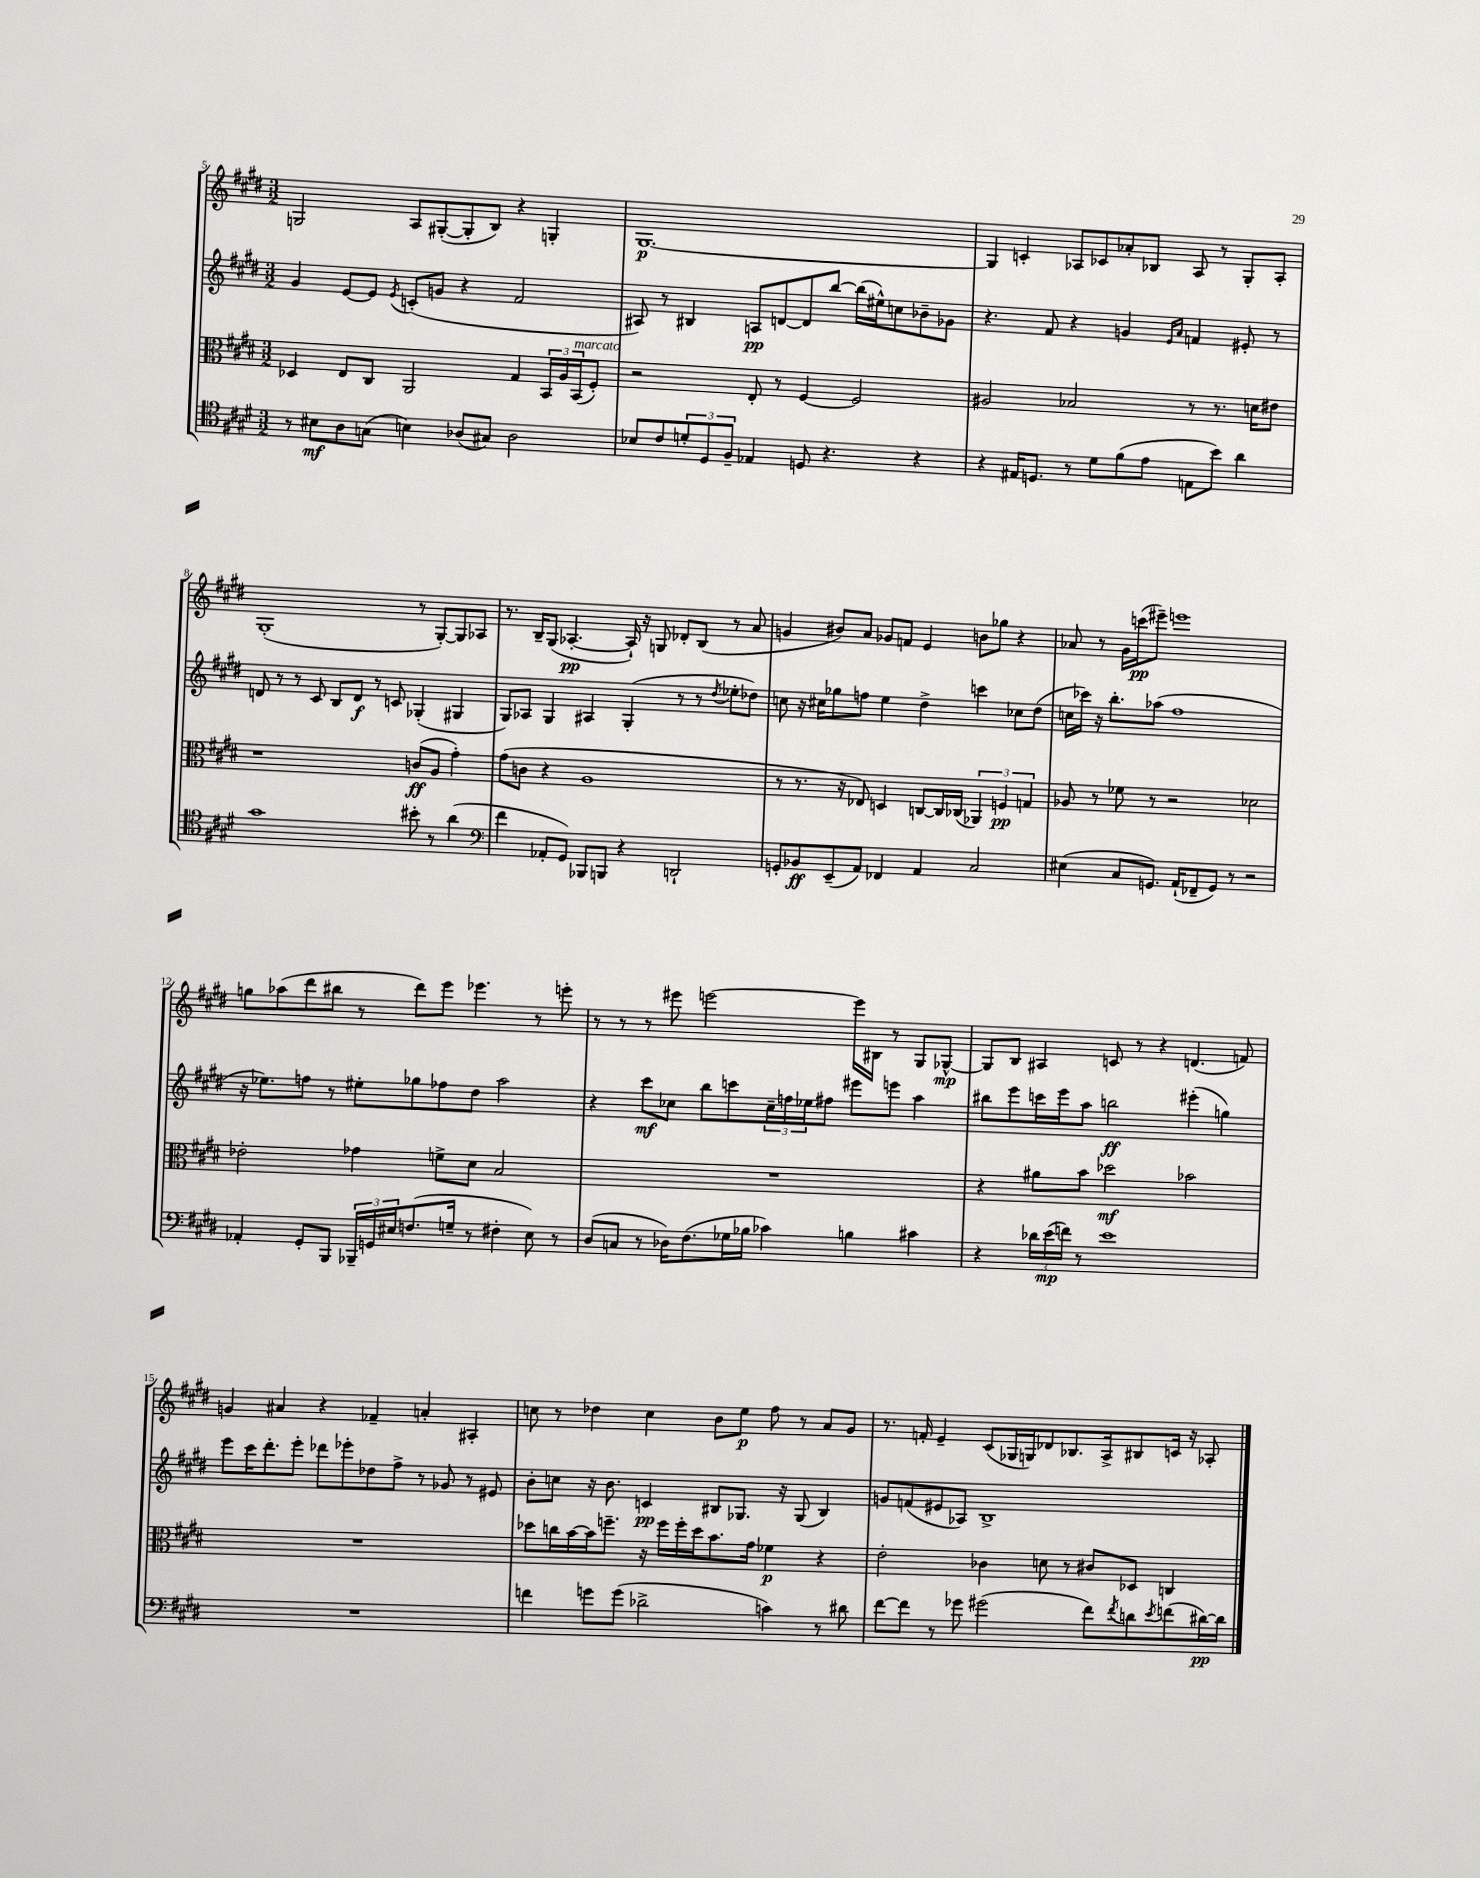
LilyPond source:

<<
\new StaffGroup <<
\new Staff = "s0" {
    \clef treble \key e \major \numericTimeSignature \time 3/2
    g2 a8 gis8~-.( gis8-. b8) r4 g4-. |
    gis1.~\p |
    gis4 c'4-. aes8 ces'8 aes'8-. bes8 aes8 r8 gis8-. aes8-. |
    gis1-.( r8 gis8~-.) gis8 aes8 |
    r8. b16-- gis8( aes4.~-.\pp aes16-!) r16 g8 des'8-. b8( r8 a'8 |
    g'4 bis'8) a'8 ges'8 f'8 e'4 b'8 ges''8 r4 |
    aes'8 r8 gis'16 c'''16\pp( eis'''8--) e'''1 |
    g''8 aes''8( dis'''8 bis''8 r8 dis'''8) e'''8 ees'''4. r8 e'''8-. |
    r8 r8 r8 eis'''8 e'''2~ e'''16 bis16 r8 gis8 ges8~-^\mp |
    ges8 b8 ais4 c'8 r8 r4 d'4.( f'8) |
    g'4 ais'4 r4 fes'4-- a'4-. ais4-. |
    c''8 r8 des''4 c''4 b'8 e''8\p fis''8 r8 a'8 gis'8 |
    r8. f'16-. e'4-- cis'8( ges16 g16) des'8 bes8. a16-> bis8 c'16 r16 aes8-. \bar "|." |
}
\new Staff = "s1" {
    \clef treble \key e \major \numericTimeSignature \time 3/2
    gis'4 e'8~ e'8 \acciaccatura { e'8 } c'8-.( g'8 r4 fis'2 |
    ais8) r8 bis4 a8\pp d'8~ d'8 b''8~ b''16( eis''16-^) c''8 bes'8-- ges'8 |
    r4. fis'8 r4 g'4 \grace { e'16 a'16 } f'4 eis'8-. r8 |
    d'8 r8 r8 cis'8 b8 d'8\f r8 c'8 ges4-.( gis4 |
    gis8) aes8 gis4 ais4 gis4-.( r8 r8 \acciaccatura { dis''8 } ees''8-. des''8) |
    c''8 r16 cis''16 ges''8 f''8 e''4 dis''4-> c'''4 ces''8 dis''8( |
    c''16 ces'''16) r16 b''8.-. aes''8( fis''1 |
    r16 ees''8.) f''8 r8 eis''8-. ges''8 fes''8 dis''8 a''2 |
    r4 cis'''8\mf ces''8 b''8 c'''8 \tuplet 3/2 { ces''16-- f''16 ees''16 } fis''8 eis'''8 e'''8 a''4 |
    bis''8 e'''8 c'''16 e'''16 a''8 b''2\ff eis'''4-.( g''4) |
    e'''8 cis'''16 dis'''8.-. e'''8-. des'''8 ees'''8-. des''8 fis''8-> r8 ges'8 r8 eis'8 |
    b'8-. c''8 r16 b'8. c'4\pp bis8 ges8. r16 ges8( bis4) |
    g'8 f'8( eis'8 aes8) b1-> \bar "|." |
}
\new Staff = "s2" {
    \clef alto \key e \major \numericTimeSignature \time 3/2
    des4 e8 cis8 a,2 gis4 \tuplet 3/2 { b,16 a16 b,16^\markup { \italic "marcato" }( } fis8-.) |
    r2 e8-. r8 fis4~ fis2 |
    ais2 bes2 r8 r8. d'16 eis'8 |
    r1 c'8\ff( a8 gis'4-.) |
    gis'8( c'8 r4 a1 |
    r8 r8. r16 ees8) d4 c8~ c16 ces16( \tuplet 3/2 { aes,4) f4\pp g4 } |
    aes8 r8 fes'8 r8 r2 des'2 |
    ees'2-. ges'4 f'8-> dis'8 b2 |
    R1. |
    r4 ais'8 b'8 des''2\mf bes'2 |
    R1. |
    des''8 c''16 b'16~ b'16 f''8.-- r16 f''16 f''16-. des''16 b'8. gis'16 fes'4\p r4 |
    e'2-. ces'4 d'8 r8 cis'8 des8 c4 \bar "|." |
}
\new Staff = "s3" {
    \clef tenor \key e \major \numericTimeSignature \time 3/2
    r8 bis8\mf a8 g8( b4) aes8( gis8) aes2 |
    bes8 cis'8 \tuplet 3/2 { d'8-. dis8 fis8-- } ees4 d8 r4. r4 |
    r4 eis16 d8. r8 dis'8 fis'8( e'8 e8 b'8) a'4 |
    gis'1 bis'8-. r8 a'4( |
    \clef bass fis'4 aes,8-. gis,8) bes,,8 b,,8 r4 d,2-! |
    g,8-. bes,8\ff e,8--( a,8) fes,4 a,4 cis2 |
    eis4( cis8 g,8.) a,16-!( fes,8-- g,8) r8 r2 |
    aes,4-. gis,8-. b,,8 \tuplet 3/2 { bes,,16-- g,16 eis16 } f8.( g16-- r8 fis4-. eis8) r8 |
    dis8( c8 r8 des16) fis8.( ges16 bes16 ces'4) b4 cis'4 |
    r4 \tuplet 3/2 { des'16 e'16\mp( f'16) } r8 e'1 |
    R1. |
    f'4 g'8 g'8( des'2-> c'4) r8 dis'8 |
    fis'8~ fis'8 r8 ges'8 gis'2( fis'8) \acciaccatura { fis'8 } d'8 \acciaccatura { e'8 } f'8( dis'16~\pp) dis'16 \bar "|." |
}
>>
>>
\layout { \context { \Score currentBarNumber = #5 } }
